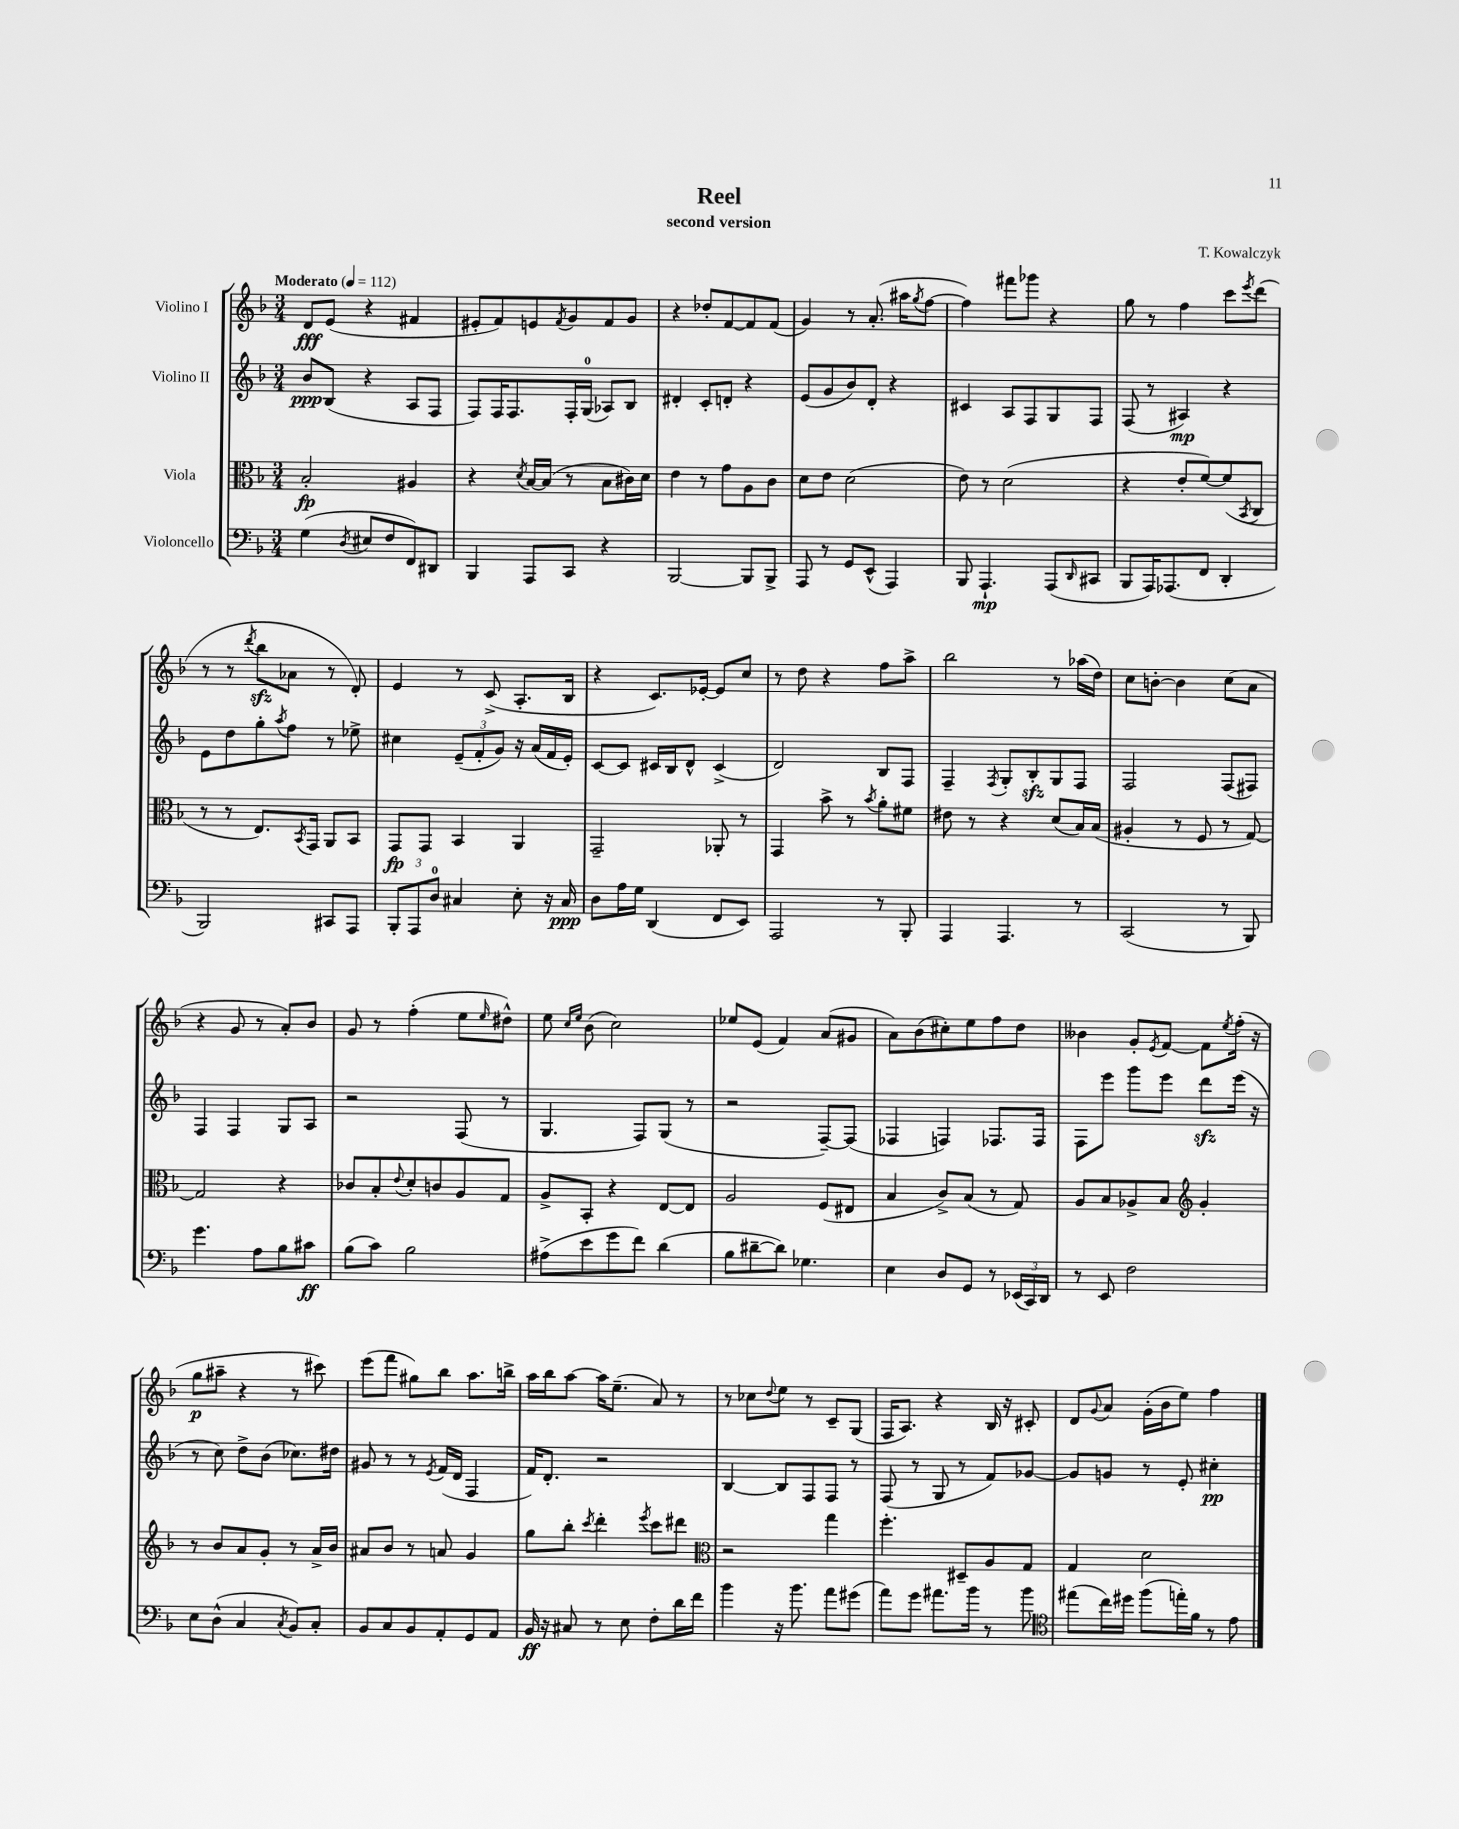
\header { title = "Reel" composer = "T. Kowalczyk" subtitle = "second version" }
<<
\new StaffGroup <<
\new Staff = "s0" \with { instrumentName = "Violino I" } {
    \clef treble \key f \major \numericTimeSignature \time 3/4 \tempo "Moderato" 4 = 112
    d'8\fff e'8( r4 fis'4 |
    eis'8-. f'8) e'8 \acciaccatura { f'8 } g'8 f'8 g'8 |
    r4 des''8-. f'8~ f'8 f'8( |
    g'4) r8 a'8.-.( ais''16 \acciaccatura { g''8 } f''8~ |
    f''4) fis'''8 ges'''8 r4 |
    g''8 r8 f''4 c'''8 \acciaccatura { e'''8 } d'''8( |
    r8 r8 \acciaccatura { d'''8 } bes''8\sfz aes'8 r8 d'8-.) |
    e'4 r8 c'8->( a8.-. bes16 |
    r4 c'8.) ees'16~-. ees'8 c''8 |
    r8 d''8 r4 f''8 a''8-> |
    bes''2 r8 aes''16( d''16) |
    c''8 b'8~-. b'4 c''8( a'8 |
    r4 g'8 r8 a'8-.) bes'8 |
    g'8 r8 f''4-.( e''8 \grace { e''16 } dis''8-^) |
    e''8 \grace { c''16 e''16 } bes'8( c''2) |
    ees''8 e'8( f'4) a'8( gis'8 |
    a'8) bes'8( cis''8-.) e''8 f''8 d''8 |
    beses'4 g'8-. \acciaccatura { e'8 } f'8~ f'8 \acciaccatura { e''8 } f''16-.( r16 |
    g''8\p ais''8-- r4 r8 cis'''8) |
    e'''8( f'''8 gis''8) bes''8 a''8. b''16-> |
    a''16 bes''16 a''8~ a''16 e''8.--( a'8) r8 |
    r8 ces''8 \appoggiatura { d''8 } e''8 r8 c'8-- g8( |
    f16 a8.) r4 bes16 r16 cis'8-. |
    d'8 \appoggiatura { g'8 } a'8 g'16-.( bes'16 e''8) f''4 \bar "|." |
}
\new Staff = "s1" \with { instrumentName = "Violino II" } {
    \clef treble \key f \major \numericTimeSignature \time 3/4
    bes'8\ppp bes8( r4 a8 f8 |
    f8) f16 f8. f16-. g16-0( aes8) bes8 |
    dis'4-. c'8-. d'8-. r4 |
    e'8( g'8 bes'8) d'8-. r4 |
    cis'4 a8 f8 g8 f8 |
    f8( r8 ais4\mp) r4 |
    e'8 d''8 g''8-. \acciaccatura { a''8 } f''8 r8 ees''8-> |
    cis''4 \tuplet 3/2 { e'8--( f'8-. g'8) } r16 a'16( f'16 e'16-.) |
    c'8~ c'8 cis'16 bes16 d'8-^ cis'4->( |
    d'2) bes8 f8 |
    f4-- \acciaccatura { f8 } g8-. bes8-.\sfz g8 f8 |
    f2 f8( fis8) |
    f4 f4 g8 a8 |
    r2 f8( r8 |
    g4. f8) g8( r8 |
    r2 f8~--) f8( |
    fes4 f4) fes8. fes16 |
    f8 e'''8 g'''8 e'''8 d'''8\sfz e'''16( r16 |
    r8 c''8) d''8-> bes'8( ces''8.) dis''16 |
    gis'8 r8 r8 \acciaccatura { e'8 } f'16( d'16 f4 |
    f'16) d'8.-. r2 |
    bes4~ bes8 f8 f8 r8 |
    f8( r8 g8 r8 f'8) ges'8~ |
    ges'8 g'8 r8 e'8-. cis''4-.\pp \bar "|." |
}
\new Staff = "s2" \with { instrumentName = "Viola" } {
    \clef alto \key f \major \numericTimeSignature \time 3/4
    bes2-.\fp ais4 |
    r4 \acciaccatura { d'8 } bes16~ bes16( r8 bes8 cis'16) d'16 |
    e'4 r8 g'8 a8 c'8 |
    d'8 e'8 d'2( |
    e'8) r8 d'2( |
    r4 e'8-. f'8~) f'8( \acciaccatura { bes,8 } c8 |
    r8 r8 e8.) \acciaccatura { bes,8 } g,16 a,8 bes,8 |
    g,8\fp g,8 bes,4 a,4 |
    g,2-- aes,8-. r8 |
    g,4 bes'8-> r8 \acciaccatura { bes'8 } a'8-. fis'8 |
    eis'8 r8 r4 d'8( bes16) bes16( |
    ais4-. r8 f8 r8 g8~) |
    g2 r4 |
    ces'8 bes8-. \appoggiatura { e'8 } d'8-. c'8 a8 g8 |
    a8-> bes,8-. r4 e8~ e8 |
    a2 f8( eis8 |
    bes4 c'8->) bes8( r8 g8) |
    a8 bes8 aes8-> bes8 \clef treble g'4-. |
    r8 bes'8 a'8 g'8-. r8 a'16-> bes'16 |
    ais'8 bes'8 r8 a'8 g'4 |
    g''8 bes''8-. \acciaccatura { c'''8 } d'''4-. \acciaccatura { e'''8 } c'''8 dis'''8 |
    \clef alto r2 g''4 |
    f''4.-. dis8-- a8 g8 |
    g4 d'2 \bar "|." |
}
\new Staff = "s3" \with { instrumentName = "Violoncello" } {
    \clef bass \key f \major \numericTimeSignature \time 3/4
    g4( \acciaccatura { d8 } eis8 f8 f,8) dis,8 |
    bes,,4 a,,8 c,8 r4 |
    bes,,2~ bes,,8 bes,,8-> |
    a,,8 r8 g,8 e,8-^( a,,4) |
    bes,,8 a,,4.-!\mp a,,8( \grace { d,16 } cis,8 |
    bes,,8 a,,16) aes,,8.( f,8 d,4-. |
    bes,,2) cis,8 a,,8 |
    \tuplet 3/2 { bes,,8-. a,,8 d8-0 } cis4 e8-. r16 cis16\ppp |
    d8 a16 g16 d,4( f,8 e,8) |
    a,,2 r8 bes,,8-. |
    a,,4 a,,4. r8 |
    c,2( r8 bes,,8) |
    g'4. a8 bes8 cis'8\ff |
    bes8( c'8) bes2 |
    ais8->( e'8 g'8 f'8) d'4( |
    bes8 dis'8~-- dis'8) ges4. |
    e4 d8 g,8 r8 \tuplet 3/2 { ees,16( c,16) d,16 } |
    r8 e,8 f2 |
    e8 d8-^( c4 \acciaccatura { c8 } bes,8) c8-. |
    bes,8 c8 bes,8 a,8-. g,8 a,8 |
    bes,16\ff r16 cis8 r8 e8 f8-. d'16 f'16 |
    bes'4 r16 bes'8. a'8 gis'8( |
    a'8) g'8 ais'8. bes'16 r8 bes'8 |
    \clef tenor eis''8( c''16) dis''16 f''8( e''16-.) f'16 r8 e'8 \bar "|." |
}
>>
>>
\layout { \context { \Score \remove "Bar_number_engraver" } }
